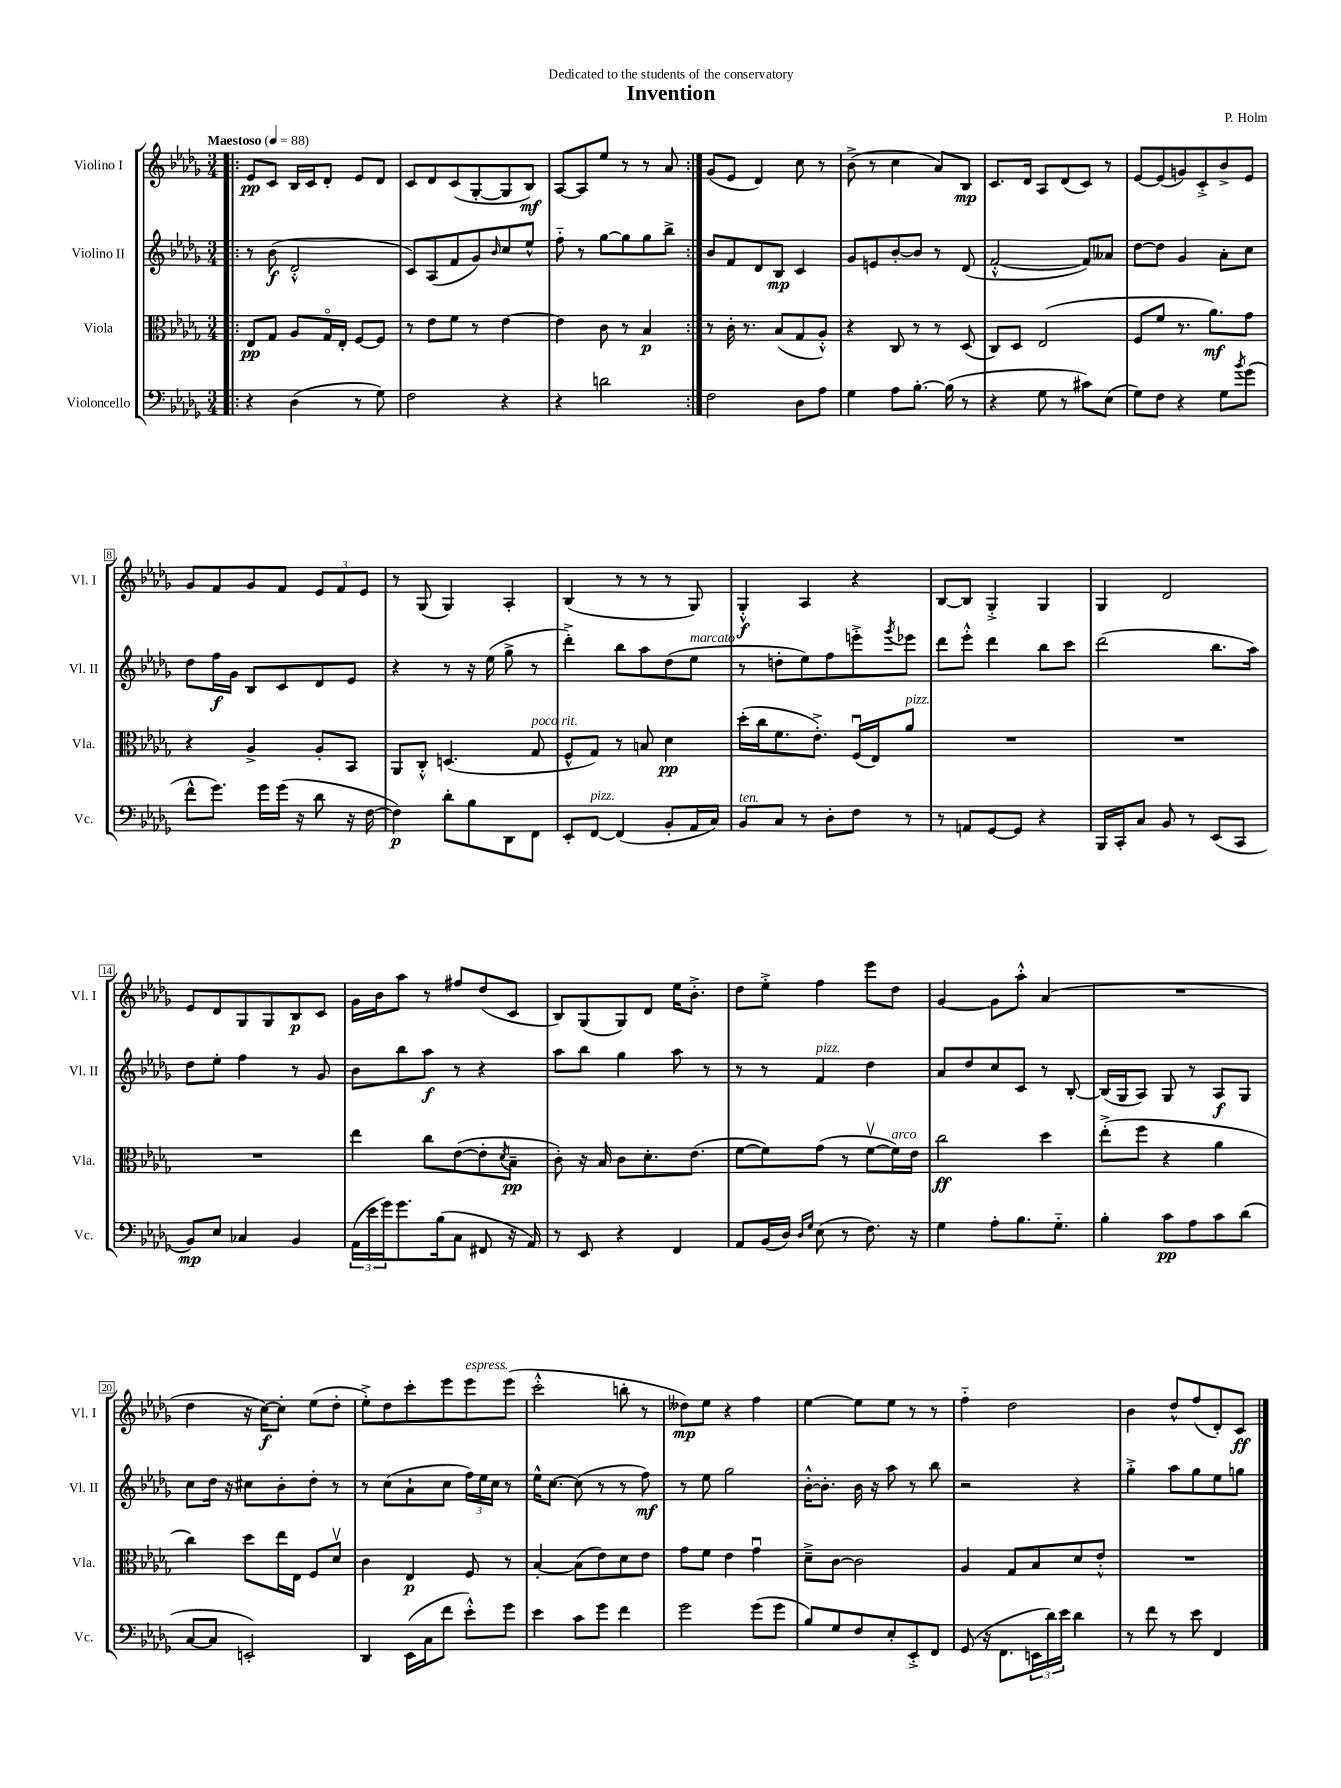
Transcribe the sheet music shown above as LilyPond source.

\header { title = "Invention" composer = "P. Holm" dedication = "Dedicated to the students of the conservatory" }
<<
\new StaffGroup <<
\new Staff = "s0" \with { instrumentName = "Violino I" shortInstrumentName = "Vl. I" } {
    \clef treble \key des \major \numericTimeSignature \time 3/4 \tempo "Maestoso" 4 = 88
    \repeat volta 2 { \bar ".|:" ees'8\pp c'8 bes16 c'16 des'8-. ees'8 des'8 |
    c'8 des'8 c'8( ges8~-. ges8 bes8\mf) |
    aes8~ aes8 ees''8 r8 r8 aes'8 | }
    ges'8( ees'8 des'4) c''8 r8 |
    bes'8->( r8 c''4 aes'8) bes8\mp |
    c'8. des'16 aes8 des'8( c'8) r8 |
    ees'8~ ees'8( g'8) c'8-.-> bes'8-> ees'8 |
    ges'8 f'8 ges'8 f'8 \tuplet 3/2 { ees'8 f'8 ees'8 } |
    r8 ges8( ges4) aes4-. |
    bes4( r8 r8 r8 ges8) |
    ges4-.-^\f aes4 r4 |
    bes8~ bes8 ges4-.-> ges4 |
    ges4 des'2 |
    ees'8 des'8 ges8 ges8 bes8\p c'8 |
    ges'16 bes'16 aes''8 r8 fis''8 des''8( c'8 |
    bes8) ges8( ges8) des'8 ees''16 bes'8.-.-> |
    des''8 ees''8-.-> f''4 ees'''8 des''8 |
    ges'4~ ges'8 aes''8-.-^ aes'4( |
    R2. |
    des''4 r16 c''16~\f) c''8-. ees''8( des''8-. |
    ees''8-.->) des''8 c'''8-. ees'''8 ees'''8^\markup { \italic "espress." } ees'''8( |
    c'''2-.-^ b''8-. r8 |
    deses''8\mp) ees''8 r4 f''4 |
    ees''4~ ees''8 ees''8 r8 r8 |
    f''4-_ des''2 |
    bes'4 des''8-^ f''8( des'8-.) c'8\ff \bar "|." |
}
\new Staff = "s1" \with { instrumentName = "Violino II" shortInstrumentName = "Vl. II" } {
    \clef treble \key des \major \numericTimeSignature \time 3/4
    \repeat volta 2 { \bar ".|:" r8 bes'8\f( des'2-.-^ |
    c'8) aes8( f'8 ges'8) \grace { bes'16 } c''8 ees''8-^ |
    f''8-_ r8 ges''8~ ges''8 ges''8 bes''8-> | }
    bes'8 f'8 des'8 bes8\mp c'4 |
    ges'8 e'8 bes'8~-. bes'8 r8 des'8( |
    f'2~-.-^ f'8) aeses'8 |
    des''8~ des''8 ges'4 aes'8-. c''8 |
    des''8 f''16\f ges'16 bes8 c'8 des'8 ees'8 |
    r4 r8 r16 ees''16( ges''8-> r8 |
    des'''4-.->) bes''8 aes''8 des''8( ees''8^\markup { \italic "marcato" } |
    r8 d''8-. ees''8) f''8 e'''8-.-> \acciaccatura { ges'''8 } ees'''8 |
    des'''8 ees'''8-.-^ des'''4 bes''8 c'''8 |
    des'''2( bes''8. aes''16) |
    des''8 ees''8-. f''4 r8 ges'8 |
    bes'8 bes''8 aes''8\f r8 r4 |
    aes''8 bes''8 ges''4 aes''8 r8 |
    r8 r8 f'4^\markup { \italic "pizz." } des''4 |
    aes'8 des''8 c''8 c'8 r8 bes8~-. |
    bes16( ges16 aes8) ges8 r8 aes8\f ges8 |
    c''8 des''16 r16 cis''8 bes'8-. des''8-. r8 |
    r8 c''8( aes'8-! c''8 \tuplet 3/2 { f''16) ees''16 c''16 } r8 |
    ees''16-^ c''8.~ c''8( r8 r8 f''8\mf) |
    r8 ees''8 ges''2 |
    bes'16~-.-^ bes'8.-. bes'16 r16 aes''8 r8 bes''8 |
    r2 r4 |
    ges''4-.-> aes''8 ges''8 ees''8 g''8 \bar "|." |
}
\new Staff = "s2" \with { instrumentName = "Viola" shortInstrumentName = "Vla." } {
    \clef alto \key des \major \numericTimeSignature \time 3/4
    \repeat volta 2 { \bar ".|:" ees8\pp ges8 aes8 ges16\flageolet ees16-. f8~ f8 |
    r8 ees'8 f'8 r8 ees'4~ |
    ees'4 c'8 r8 bes4\p | }
    r8 c'16-. r8. bes8( ges8 aes8-.-^) |
    r4 c8 r8 r8 des8( |
    c8) des8 ees2( |
    f8 f'8 r8. aes'8.\mf) ges'8 |
    r4 aes4-> aes8-. bes,8 |
    aes,8 c8-.-^ d4.( ges8^\markup { \italic "poco rit." } |
    f8-^ ges8) r8 b8 des'4\pp |
    des''16-.( c''16 f'8. ees'8.-.->) f16\downbow( ees16) aes'8^\markup { \italic "pizz." } |
    R2. |
    R2. |
    R2. |
    ees''4 c''8 ees'8~( ees'8-. \acciaccatura { des'8 } bes8--\pp |
    c'8-.) r16 bes16 c'8 des'8.-. ees'8.( |
    f'8~ f'8) ges'8( r8 f'8~\upbow f'16^\markup { \italic "arco" }) ees'16 |
    c''2\ff des''4 |
    ees''8-.->( f''8 r4 aes'4 |
    c''4) des''8 ees''16 ees16 f8 des'8\upbow |
    c'4 ees4\p f8 r8 |
    bes4~-. bes8( ees'8) des'8 ees'8 |
    ges'8 f'8 ees'4 ges'4\downbow |
    des'8---> c'8~ c'2 |
    aes4 ges8 bes8 des'8 ees'8-.-^ |
    R2. \bar "|." |
}
\new Staff = "s3" \with { instrumentName = "Violoncello" shortInstrumentName = "Vc." } {
    \clef bass \key des \major \numericTimeSignature \time 3/4
    \repeat volta 2 { \bar ".|:" r4 des4( r8 ges8) |
    f2 r4 |
    r4 d'2 | }
    f2 des8 aes8 |
    ges4 aes8 bes8.~-. bes16( r8 |
    r4 ges8 r8 cis'8) ees8( |
    ges8) f8 r4 ges8 \acciaccatura { bes'8 } ges'8( |
    f'8-^ ges'8.) ges'16 ges'16( r16 des'8 r16 f16~ |
    f4\p) des'8-. bes8 des,8 f,8 |
    ees,8-. f,8~^\markup { \italic "pizz." } f,4( bes,8-. aes,16 c16) |
    bes,8^\markup { \italic "ten." } c8 r8 des8-. f8 r8 |
    r8 a,8 ges,8~ ges,8 r4 |
    bes,,16 c,16-. c8 bes,8 r8 ees,8( c,8 |
    bes,8\mp) ees8 ces4 bes,4 |
    \tuplet 3/2 { aes,16( ees'16 ges'16) } ges'8. bes16( c8 fis,8 r16 aes,16) |
    r8 ees,8 r4 f,4 |
    aes,8 bes,16( des16) \grace { des16 ges16 } ees8( r8 f8.) r16 |
    ges4 aes8-. bes8. ges8.-_ |
    bes4-. c'8\pp aes8 c'8 des'8( |
    c8~ c8 e,2-.) |
    des,4 ees,16( c16 f'8 ees'8-.-^) ges'8 |
    ees'4 c'8 ges'8 f'4 |
    ges'2 ges'8( ges'8 |
    bes8) ges8 f8 ees8-. ees,8-.-> f,8 |
    ges,8( r16 f,8. \tuplet 3/2 { e,16 des'16) ees'16 } des'4 |
    r8 f'8 r8 ees'8 f,4 \bar "|." |
}
>>
>>
\layout { \context { \Score \override BarNumber.stencil = #(make-stencil-boxer 0.1 0.3 ly:text-interface::print) } }
